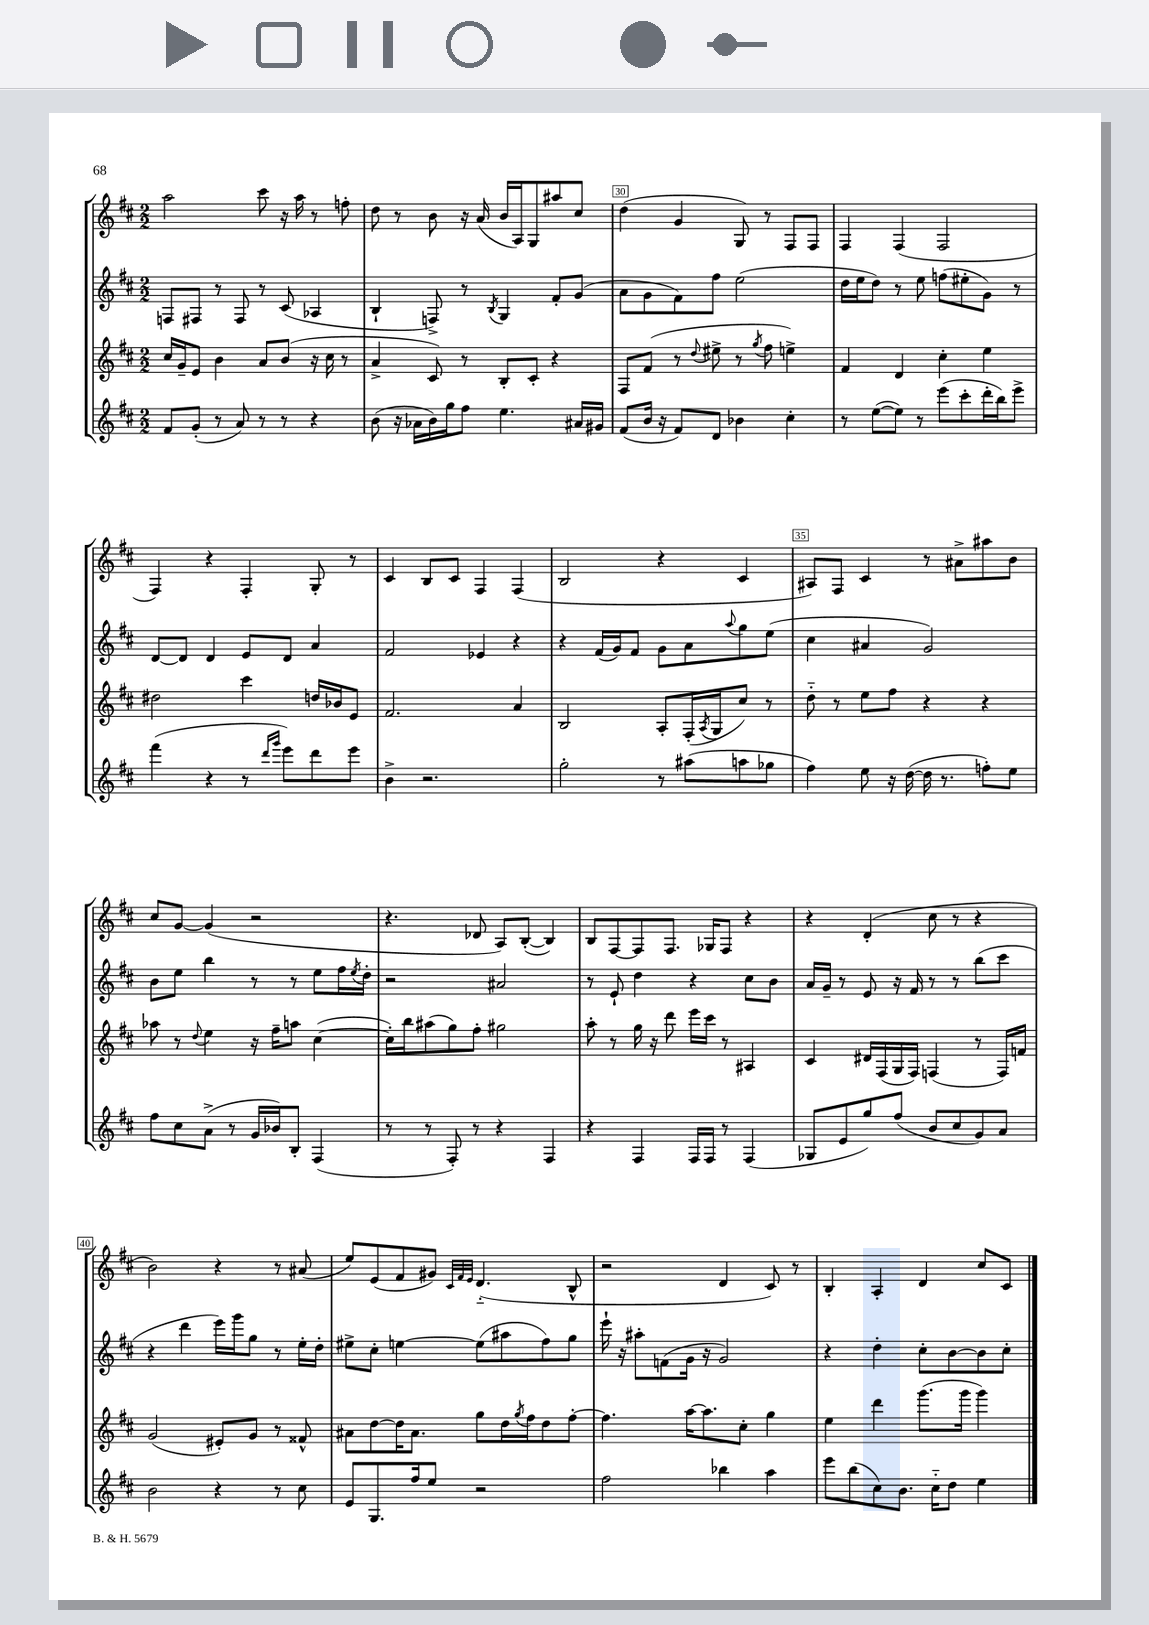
<<
\new StaffGroup <<
\new Staff = "s0" {
    \clef treble \key d \major \numericTimeSignature \time 2/2
    a''2 cis'''8 r16 a''16 r8 f''8-. |
    d''8 r8 b'8 r16 a'16( b'16 a16) g8 ais''8 cis''8 |
    d''4( g'4 g8) r8 fis8 fis8 |
    fis4 fis4( fis2 |
    fis4) r4 fis4-. g8-. r8 |
    cis'4 b8 cis'8 fis4 fis4( |
    b2 r4 cis'4 |
    ais8) fis8 cis'4 r8 ais'8-> ais''8 b'8 |
    cis''8 g'8~ g'4( r2 |
    r4. des'8 a8) b8~-.( b4) |
    b8 fis8~ fis8 fis8. ges16 fis8 r4 |
    r4 d'4-.( cis''8 r8 r4 |
    b'2) r4 r8 ais'8( |
    e''8) e'8( fis'8 gis'8) \grace { cis'32 fis'32 e'32 } d'4.-_( b8-^ |
    r2 d'4 cis'8) r8 |
    b4-. a4-. d'4 cis''8 cis'8 \bar "|." |
}
\new Staff = "s1" {
    \clef treble \key d \major \numericTimeSignature \time 2/2
    f8 fis8 r8 fis8 r8 cis'8( aes4 |
    b4-! f8->) r8 \acciaccatura { b8 } g4 fis'8-. g'8( |
    a'8 g'8 fis'8) fis''8 e''2( |
    d''16 e''16 d''8) r8 e''8 f''8( eis''8-. g'8) r8 |
    d'8~ d'8 d'4 e'8 d'8 a'4 |
    fis'2 ees'4 r4 |
    r4 fis'16( g'16) fis'8 g'8 a'8 \appoggiatura { a''8 } g''8 e''8( |
    cis''4 ais'4 g'2) |
    b'8 e''8 b''4 r8 r8 e''8 fis''16 \acciaccatura { e''8 } d''16-. |
    r2 ais'2 |
    r8 e'8-! d''4 r4 cis''8 b'8 |
    a'16 g'16-- r8 e'8 r16 fis'16 r8 r8 b''8( cis'''8 |
    r4 d'''4 e'''16) g'''16 g''8 r8 e''16-. d''16-. |
    eis''8-> cis''8-. e''4~ e''8( ais''8 fis''8) g''8 |
    e'''16-! r16 ais''8-. f'8( g'16 r16 g'2) |
    r4 d''4-. cis''8-. b'8~ b'8 cis''8-. \bar "|." |
}
\new Staff = "s2" {
    \clef treble \key d \major \numericTimeSignature \time 2/2
    cis''16 g'16-- e'8 b'4 a'8 b'8( r16 cis''16 r8 |
    a'4-> cis'8) r8 b8-. cis'8-. r4 |
    fis8 fis'8( r8 \appoggiatura { d''8 } eis''8-> r8 \acciaccatura { g''8 } fis''8 e''4->) |
    fis'4 d'4 cis''4-. e''4 |
    dis''2 cis'''4 d''16 bes'16 e'8 |
    fis'2. a'4 |
    b2 a8-. fis16-.( \acciaccatura { a8 } g16 cis''8) r8 |
    d''8-_ r8 e''8 fis''8 r4 r4 |
    aes''8 r8 \appoggiatura { d''8 } e''4 r16 fis''16-- a''8 cis''4~( |
    cis''16-.) b''16 ais''8( g''8) fis''8-. gis''2 |
    a''8-. r8 g''16 r16 d'''8 e'''16 cis'''16 r8 ais4 |
    cis'4 dis'16 fis16( g16 fis16) f4( r8 f16) f'16 |
    g'2( eis'8-.) g'8 r8 fisis'8-^ |
    ais'8 d''8~ d''16 ais'8. g''8 d''16 \acciaccatura { g''8 } fis''16 d''8 fis''8~-. |
    fis''4. a''16~ a''8. cis''8-. g''4 |
    e''4 d'''4 g'''8.( g'''16 g'''4) \bar "|." |
}
\new Staff = "s3" {
    \clef treble \key d \major \numericTimeSignature \time 2/2
    fis'8 g'8-.( r8 a'8) r8 r8 r4 |
    b'8( r16 aes'16 b'16) g''16 fis''8 e''4. ais'16 gis'16 |
    fis'8( b'16 r16 fis'8) d'8 bes'4 cis''4-. |
    r8 e''8~( e''8) r8 e'''8( cis'''8-. d'''16-. b''16) e'''8-> |
    fis'''4( r4 r8 \grace { d'''16 g'''16 } e'''8) d'''8 e'''8 |
    b'4-> r2. |
    g''2-. r8 ais''8( a''8 ges''8 |
    fis''4) e''8 r16 d''16~( d''16 r8. f''8-.) e''8 |
    fis''8 cis''8 a'8->( r8 g'16 bes'16) b8-. fis4( |
    r8 r8 fis8-.) r8 r4 fis4 |
    r4 fis4 fis16 fis16 r8 fis4( |
    ges8 e'8 g''8) fis''8( b'8 cis''8 g'8) a'8 |
    b'2 r4 r8 cis''8 |
    e'8 g8. fis''16 e''8 r2 |
    fis''2 bes''4 a''4 |
    e'''8 b''8( cis''8) b'8. cis''16-_ d''8 e''4 \bar "|." |
}
>>
>>
\layout { \context { \Score currentBarNumber = #28 \override BarNumber.break-visibility = ##(#f #t #t) barNumberVisibility = #(every-nth-bar-number-visible 5) \override BarNumber.stencil = #(make-stencil-boxer 0.1 0.3 ly:text-interface::print) } }
